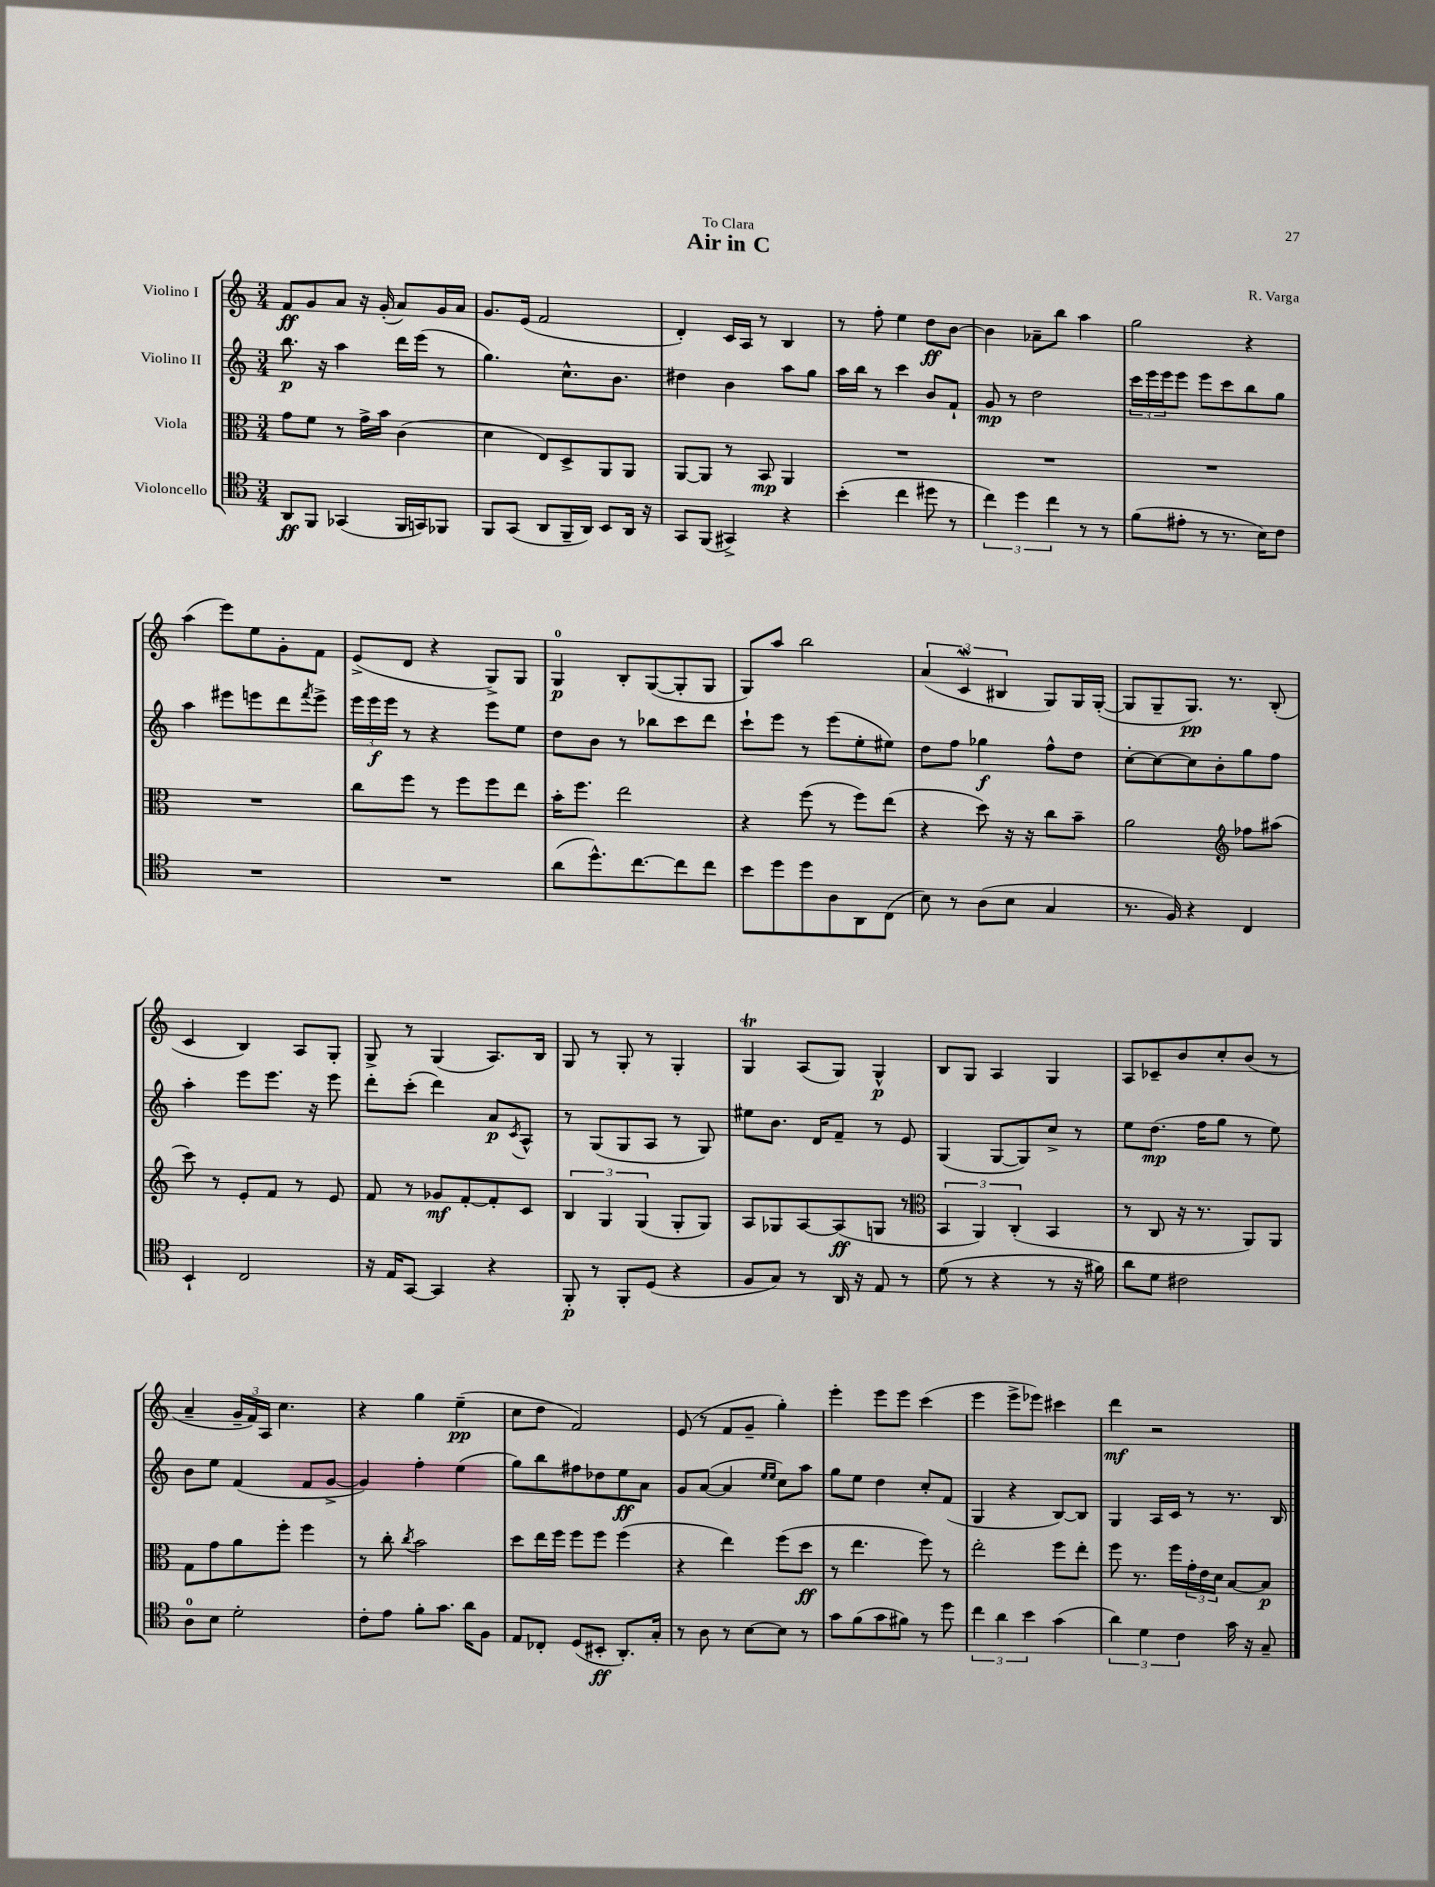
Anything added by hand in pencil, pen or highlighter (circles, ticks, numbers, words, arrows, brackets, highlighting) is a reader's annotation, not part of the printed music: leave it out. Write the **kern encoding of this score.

**kern	**kern	**kern	**kern
*staff4	*staff3	*staff2	*staff1
*clefC4	*clefC3	*clefG2	*clefG2
*k[]	*k[]	*k[]	*k[]
*M3/4	*M3/4	*M3/4	*M3/4
8AA	8g	8.bb	8f
8FF	8f	.	8g
.	.	16r	.
(4GG-	8r	4aa	8a
.	16g^	.	16r
.	16b	.	(16g'
16FF	(4c	16ddd	8a)
16GG)	.	(16eee	.
8FF-	.	8r	16g
.	.	.	16a
=	=	=	=
8FF	4d	4.gg)	8.g
(8GG	.	.	.
.	.	.	(16e
8AA	8E)	.	2f
16FF~	8D^	8.cc^^	.
16AA)	.	.	.
8BB	8AA	.	.
.	.	8.b	.
16AA	8AA	.	.
16r	.	.	.
=	=	=	=
8GG	[8AA	4dd#	4d')
(8FF	8AA]	.	.
4GG#^)	8r	4b	16c
.	.	.	16A
.	8BB	.	8r
4r	4AA	8aa	4B
.	.	8gg	.
=	=	=	=
(4b'	2.r	16aa	8r
.	.	16bb	.
.	.	8r	8ff'
4cc	.	4ccc	4ee
8dd#	.	8b	8dd
8r	.	8f`	[8b
=	=	=	=
6cc)	2.r	8g	4b]
.	.	8r	.
6dd	.	.	.
.	.	2dd	8a-~
6cc	.	.	.
.	.	.	8bb
8r	.	.	4aa
8r	.	.	.
=	=	=	=
(8f	2.r	24ccc	2gg
.	.	24eee	.
.	.	24eee	.
8e#'	.	8eee	.
8r	.	8eee	.
8.r	.	8ccc	.
.	.	8bb	4r
16B)	.	.	.
8c	.	8gg	.
=	=	=	=
2.r	2.r	4aa	(4aa
.	.	8eee#	8eee)
.	.	8eee	8ee
.	.	8ddd	8g'
.	.	8qfff	.
.	.	8eee^	8f
=	=	=	=
2.r	8cc	24eee	(8e^
.	.	24eee	.
.	.	24eee	.
.	8ff	8r	8d
.	8r	4r	4r
.	8ff	.	.
.	8ff	8eee	8G^)
.	8ee	8ee	8G
=	=	=	=
(8a	16b'	8dd	4G
.	8.ff	.	.
8.dd^^)	.	8b	.
.	2ee	8r	8B'
[8.cc	.	.	.
.	.	8bb-	([8G
8cc]	.	8ccc	8G']
8cc	.	8ddd	8G
=	=	=	=
8b	4r	8ccc`	8G)
8dd	.	8eee	8aa
8dd	(8ff	8r	2bb
8A	8r	(8eee	.
8AA	8ff)	8ee'	.
(8C	(8ee	8ee#)	.
=	=	=	=
8B)	4r	8dd	(6a
8r	.	8ff	.
.	.	.	6c
(8A	8dd)	4gg-	.
.	.	.	6B#
8B	16r	.	.
.	16r	.	.
4G	8cc	8ff^^	8G)
.	8b~	8dd	16G
.	.	.	([16G'
=	=	=	=
8.r	2a	[8cc'	8G]
.	.	8cc_	8G~
16F)	.	.	.
4r	.	8cc]	8.G)
.	.	8b'	.
.	.	.	8.r
*	*clefG2	*	*
4C	8ff-	8gg	.
.	(8aa#	8ff	(8B'
=	=	=	=
4BB`	8ccc)	4aa'	4c
.	8r	.	.
2C	8e'	8eee	4B)
.	8f	8.eee	.
.	8r	.	8A
.	.	16r	.
.	8e	8eee	8G'
=	=	=	=
16r	8f	8ddd'	8G^
16E	.	.	.
[8GG	8r	(8ccc'	8r
4GG]	8g-	4ddd)	(4G
.	[8f'	.	.
4r	8f']	8a	8.A)
.	.	8qc	.
.	8c	8A^^	.
.	.	.	16B
=	=	=	=
8FF'	6B	8r	8G
8r	.	(8G	8r
.	6G	.	.
8FF'	.	8G	8G'
.	(6G	.	.
(8D	.	8A	8r
4r	8G'	8r	4G'
.	8G)	8G)	.
=	=	=	=
8F	8A	8ee#	4G
8G)	8G-	8.b	.
8r	[8A	.	(8A
.	.	16d	.
16AA	(8A]	8f~	8G)
16r	.	.	.
8E	8G	8r	4G^^
8r	8r	8e	.
=	=	=	=
*	*clefC3	*	*
(8d	6BB	(4G	8B
8r	.	.	8G
.	6AA)	.	.
4r	.	[8G	4A
.	(6C'	.	.
.	.	8G])	.
8r	4BB	8cc^	4G
16r	.	8r	.
16f#)	.	.	.
=	=	=	=
8a	8r	8ee	8A
8d	8C	(8.dd	8c-~
2c#	16r	.	8b
.	8.r	16ff	.
.	.	8gg	8cc'
.	8AA)	8r	(8b
.	8AA	8ee)	8r
=	=	=	=
8A	8G	8b	4a~
8B	8g	8ee	.
2d'	8a	(4f	24g~
.	.	.	24f)
.	.	.	24A
.	8ff'	.	4.cc
.	4ff	8f	.
.	.	[8g^	.
=	=	=	=
8c'	8r	4g])	4r
8e	8cc'	.	.
.	8qcc	.	.
8f'	2b	4ff'	4gg
8.g	.	.	.
.	.	(4ee	(4ee~
16a	.	.	.
8F	.	.	.
=	=	=	=
8E	8dd	8gg)	8cc
8C-'	16ee	8bb	8dd
.	16ff	.	.
(8D	8ff	8ff#	2f)
8BB#'	8ff	8dd-	.
8.AA')	(4ff	8ee	.
.	.	8a	.
16G'	.	.	.
=	=	=	=
8r	4r	8g	(8e
8A	.	([8a	8r
8r	4ee)	4a]	8f
[8B	.	.	8g~
.	.	16qqee	.
.	.	16qqee	.
8B]	(8ff	8cc)	4gg')
8r	8dd	8aa	.
=	=	=	=
8g	8r	8gg	4eee'
(8f	4.ee	8ee	.
8g	.	4dd	8eee
8f#)	.	.	8eee
8r	8ff)	8cc'	(4ccc
8dd	8r	(8f	.
=	=	=	=
6cc	2ee'	4G	4eee
6a	.	.	.
.	.	4r	8eee^
6b	.	.	.
.	.	.	8eee-)
(4g	8ff	[8B)	4ccc#
.	8ee'	8B]	.
=	=	=	=
6a)	8ff	4G	4ddd
.	8.r	.	.
6d	.	.	.
.	.	16A	2r
.	16ff	16c	.
6c	.	.	.
.	24g'	8r	.
.	24e	.	.
.	24d	.	.
16g	[8B	8.r	.
16r	.	.	.
8G~	8B]	.	.
.	.	16B	.
==	==	==	==
*-	*-	*-	*-
